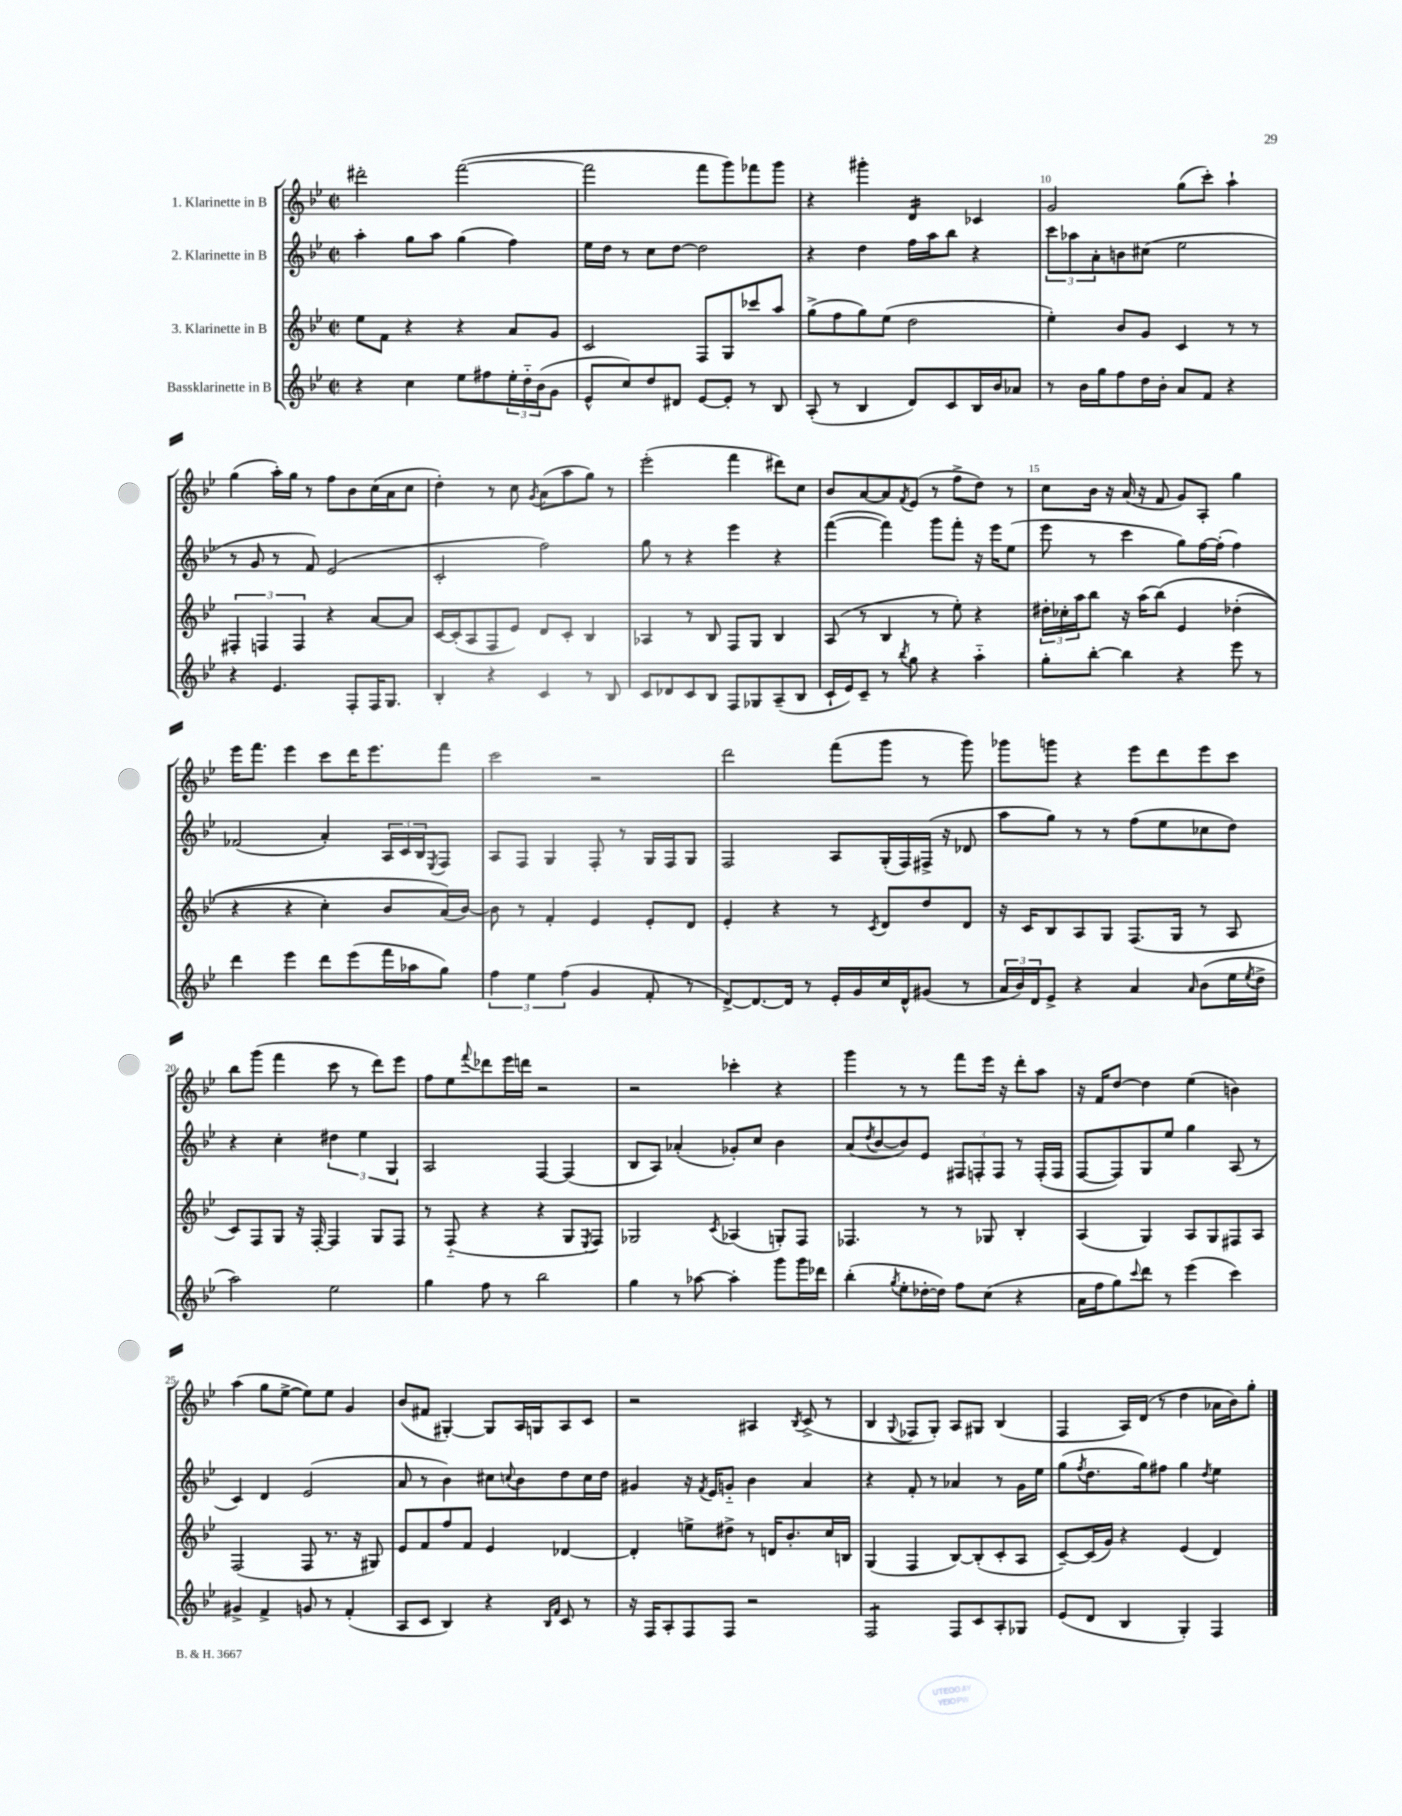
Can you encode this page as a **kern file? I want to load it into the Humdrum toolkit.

**kern	**kern	**kern	**kern
*staff4	*staff3	*staff2	*staff1
*clefG2	*clefG2	*clefG2	*clefG2
*k[b-e-]	*k[b-e-]	*k[b-e-]	*k[b-e-]
*M2/2	*M2/2	*M2/2	*M2/2
*met(c|)	*met(c|)	*met(c|)	*met(c|)
4r	8ee-	4aa'	2ddd#'
.	8f	.	.
4cc	4r	8gg	.
.	.	8aa	.
8ee-	4r	(4gg	([2fff
8ff#	.	.	.
24ee-'	8a	4ff)	.
24dd'~	.	.	.
(24b-	.	.	.
8g	8g	.	.
=	=	=	=
8e-^^	2c	16ee-	2fff]
.	.	16dd	.
8cc)	.	8r	.
8dd	.	8cc	.
8d#	.	[8dd	.
[8e-	8F	2dd]	8fff
8e-']	8G	.	8ggg)
8r	8ccc-	.	8fff-
8B-	8aa	.	8ggg
=	=	=	=
(8A'	(8gg^	4r	4r
8r	8ff	.	.
4B-	8gg)	4dd	4ggg#'
.	(8ee-	.	.
8d)	2dd	16ff	4d
.	.	16aa	.
8c	.	8bb-	.
16B-	.	4r	4c-
16b-	.	.	.
8a-	.	.	.
=	=	=	=
8r	4ee-')	12ccc	2g
.	.	12aa-	.
16b-	.	.	.
.	.	12a'	.
16gg	.	.	.
8ff	8b-	8b	.
16dd	8g	(8cc#	.
16b-'	.	.	.
8a	4c	2ee-	(8gg
8f	.	.	8ccc')
4r	8r	.	4aa`
.	8r	.	.
=	=	=	=
4r	6F#'	8r	(4gg
.	.	8g	.
.	6F	.	.
4.e-	.	8r	16aa')
.	.	.	16gg
.	6F	.	.
.	.	8f)	8r
.	4r	(2e-	8ff
8F'	.	.	8b-
16F	[8a	.	(16cc
8.G	.	.	16a
.	8a]	.	8cc
=	=	=	=
4B-'	[16c	2c'	4dd')
.	(16c']	.	.
.	8A	.	.
4r	8F	.	8r
.	8e-)	.	8cc
.	.	.	8qg
4c	8d	2ff)	(8a
.	8c'	.	8aa
8r	4B-	.	8gg)
8B-	.	.	8r
=	=	=	=
8c	4A-	8gg	(2eee-'
8d-	.	8r	.
8c	8r	4r	.
8B-	8B-	.	.
8F	8F	4eee-	4fff
8G-	8G	.	.
(8A~	4B-	4r	8ddd#)
8B-	.	.	8cc
=	=	=	=
16c`	(8A	([4fff	8b-
16e-)	.	.	.
8c~	8r	.	[8a
8r	4B-	4fff])	8a]
8qbb-	.	.	8qf
8gg	.	.	(8e-
4r	8r	8ggg	8r
.	8ee-')	8fff'	8ff^
4aa'~	4r	16r	8dd)
.	.	16eee-	.
.	.	(8ee-	8r
=	=	=	=
8gg'	24dd#'	8eee-	8cc
.	24cc-'	.	.
.	24aa	.	.
[8bb-'	8bb-	8r	16b-
.	.	.	16r
4bb-]	16r	4ccc	(16a
.	(16aa	.	16r
.	&(8bb-)	.	8f
4r	4e-	8gg)	8g)
.	.	[16ff	8A'
.	.	(16ff']	.
8eee-	(4dd-'	4ff)	4gg
8r	.	.	.
=	=	=	=
4ddd	4r	(2f-	16eee-
.	.	.	8.fff
4eee-	4r	.	4eee-
8ddd	4cc')	4a')	8ccc
(8eee-	.	.	16ddd
.	.	.	8.eee-
16fff	8b-	24A	.
.	.	24c	.
16aa-	.	.	.
.	.	24B-	.
.	.	8qE-	.
8gg)	(16a&)	8F	8fff
.	[16b-)	.	.
=	=	=	=
6ff	8b-]	8A	2ccc
.	8r	8F	.
6ee-	.	.	.
.	4f'	4G	.
(6ff	.	.	.
4g	4e-	8F'	2r
.	.	8r	.
8f'	8e-'	16G	.
.	.	16F	.
8r	8d	8G	.
=	=	=	=
[8d^)	4e-'	2F	2ddd
8.d_	.	.	.
.	4r	.	.
16d]	.	.	.
8r	.	.	.
16e-'	8r	8A	(8fff
16g	.	.	.
.	8qc	.	.
16cc	8d	(16G'	8ggg
16d^^	.	16F)	.
(8g#	8dd	(16F#^	8r
.	.	16r	.
8r	8d	8d-	8ggg)
=	=	=	=
24a	16r	8aa	8ggg-
24b-)	.	.	.
.	16c	.	.
24d	.	.	.
8e-^	8B-	8gg)	8ggg
4r	8A	8r	4r
.	8G	8r	.
4a	(8.F	(8ff	8eee-
.	.	8ee-	8ddd
.	16G	.	.
16qqa	.	.	.
(8b-	8r	8cc-	8eee-
16ee-	8A	8dd)	8ccc
8qee-	.	.	.
16dd^	.	.	.
=	=	=	=
2aa)	8c)	4r	8bb-
.	8F	.	(8ggg
.	8G	4cc'	4fff
.	16r	.	.
.	[16F'	.	.
2ee-	4F]	6dd#	8ccc
.	.	.	8r
.	.	6ee-	.
.	8G	.	8ddd)
.	.	6G	.
.	8F	.	8eee-
=	=	=	=
4gg	8r	2A	8ff
.	(8F'~	.	8ee-
.	.	.	8qqfff
8ff	4r	.	8ddd-
8r	.	.	16eee-
.	.	.	16ddd
2bb-	4r	[4F	2r
.	8G	(4F]	.
.	8qE-	.	.
.	8F)	.	.
=	=	=	=
4gg	2G-	8B-	2r
.	.	8A)	.
8r	.	(4a-'	.
[8aa-	.	.	.
.	8qc	.	.
4aa-']	(4A-	8g-')	4ccc-'
.	.	8cc	.
8ggg	8G')	4b-	4r
16ggg	8F	.	.
16ddd-	.	.	.
=	=	=	=
(4bb-'	4.F-	(8a	4ggg
.	.	8qdd	.
.	.	[8b-	.
8qgg	.	.	.
8ee-'	.	8b-])	8r
[16dd-'	8r	8e-	8r
16dd-])	.	.	.
8ff	8r	12F#	8fff
.	.	12F'	.
(8cc	8G-	.	16eee-
.	.	12F	.
.	.	.	16r
4r	4B-'	8r	8ddd'
.	.	(16F'	8aa
.	.	16F	.
=	=	=	=
16a	(4A	[8F	16r
16ff	.	.	16f
8gg)	.	8F])	[8dd
8qqccc	.	.	.
8ddd	4G)	8G	4dd]
8r	.	8ee-	.
(4eee-	8A	4gg	(4ee-
.	8G	.	.
4ccc)	8F#	(8A	4b)
.	8A	8r	.
=	=	=	=
4g#^	(2F	4c)	(4aa
4f^	.	4d	8gg
.	.	.	[8ee-^
8g	8F	(2e-	8ee-])
8r	8.r	.	8ee-
(4f'	.	.	4g
.	16r	.	.
.	8G#)	.	.
=	=	=	=
8A	8e-	8a	(8b-
8c	8f	8r	8f#
4B-)	8ff	4b-)	[4G#')
.	8f	.	.
4r	4e-	8cc#	8G#]
.	.	8qqcc	.
.	.	8b-	16A
.	.	.	16G
16qqB-	.	.	.
16qqf	.	.	.
8c	[4d-	8dd	8A
8r	.	16cc	8c
.	.	16dd	.
=	=	=	=
16r	4d-']	4g#	2r
16F	.	.	.
8A'	.	.	.
8F	8ee^	16r	.
.	.	8qf	.
.	.	16e-	.
8F	8dd#^	8g'~	.
2r	8r	4b-	4A#
.	16d	.	.
.	8.b-'	.	.
.	.	.	8qB-
.	.	4a	(8c^
.	16cc	.	8r
.	16B	.	.
=	=	=	=
2F	(4G	4r	4B-
.	.	.	8qqG
.	4F	8f'	8F-
.	.	8r	8G')
8F	[8B-)	4a-	8A
8c	(8B-']	.	8G#
8A'	8c'	8r	(4B-
8G-	8A	16g	.
.	.	16ee-	.
=	=	=	=
(8e-	[8c~)	(8gg	4F
.	.	8qff	.
8d	(16c]	8.dd	.
.	16g)	.	.
4B-	4r	.	16A)
.	.	16gg)	(16d
.	.	8ff#	8r
4G')	(4e-	4gg	4dd
.	.	8qdd	.
4F	4d)	4ee-	16a-
.	.	.	16b-)
.	.	.	8gg'
==	==	==	==
*-	*-	*-	*-
